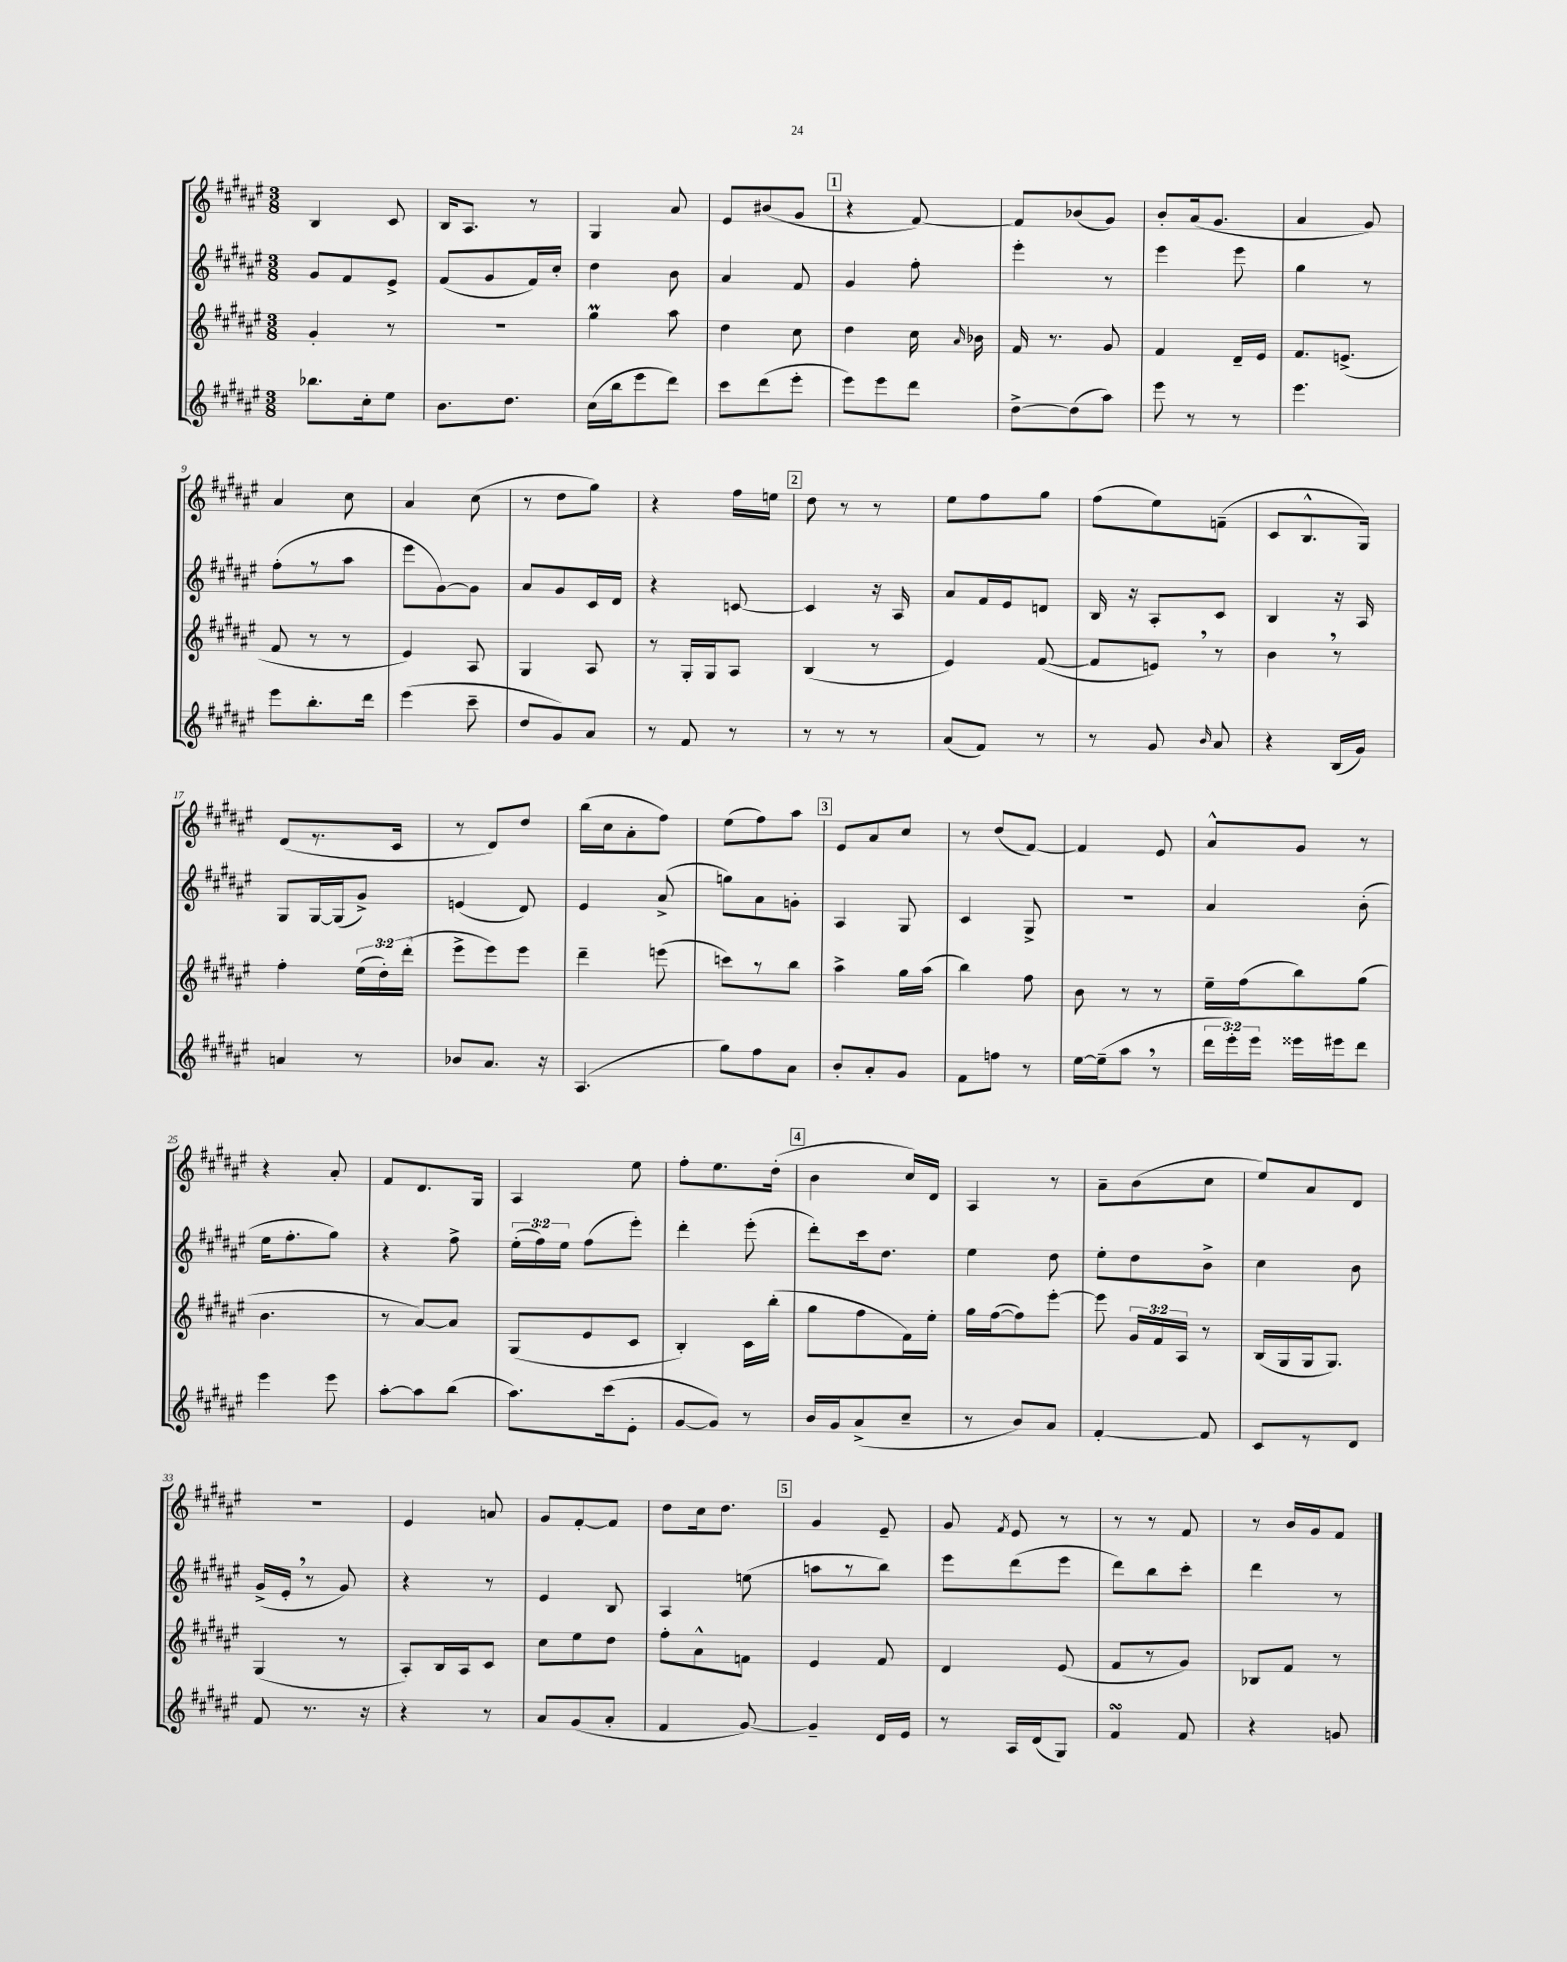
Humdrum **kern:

**kern	**kern	**kern	**kern
*part4	*part3	*part2	*part1
*staff4	*staff3	*staff2	*staff1
*clefG2	*clefG2	*clefG2	*clefG2
*k[f#c#g#d#a#e#]	*k[f#c#g#d#a#e#]	*k[f#c#g#d#a#e#]	*k[f#c#g#d#a#e#]
*M3/8	*M3/8	*M3/8	*M3/8
=1	=1	=1	=1
8.bb-X\L	4g#'/	8g#/L	4B/
.	.	8f#/	.
16cc#'\k	.	.	.
8ee#\J	8r	8e#^/J	8c#/
=2	=2	=2	=2
8.b\L	4.r	(8f#/L	16B/KL
.	.	.	8.A#/J
.	.	8g#/	.
8.dd#\J	.	.	.
.	.	16f#/L)	8r
.	.	16cc#'/JJ	.
=3	=3	=3	=3
(16cc#\LL	4gg#M\	4dd#\	4G#/
16bb\J	.	.	.
8eee#\	.	.	.
8ddd#\J)	8aa#\	8b\	8a#/
=4	=4	=4	=4
8ccc#\L	4dd#\	4a#/	8e#/L
(8ddd#\	.	.	(8b#X/
8eee#'\J	8cc#\	8f#/	8g#/J
!!LO:REH:place=s1:t=1
=5	=5	=5	=5
8eee#\L)	4dd#\	4g#/	4r
8eee#\	.	.	.
8ddd#\J	16cc#\	8ff#'\	[8f#/)
.	16qqa#/	.	.
.	16b-X\	.	.
=6	=6	=6	=6
[8dd#^\L	16f#/	4eee#'\	8f#/L]
.	8.r	.	.
(8dd#\]	.	.	(8b-X/
8aa#\J)	8g#/	8r	8g#/J)
=7	=7	=7	=7
8eee#\	4f#/	4eee#\	8b'/L
8r	.	.	(16a#/k
.	.	.	8.g#/J
8r	16d#~/LL	8eee#\	.
.	16e#/JJ	.	.
=8	=8	=8	=8
4.eee#\	8.f#/L	4gg#\	4a#/
.	(8.en^/J	.	.
.	.	8r	8g#/)
!!LO:LB:g=z
=9	=9	=9	=9
8eee#\L	8f#/	(8ff#'\L	4a#/
8.bb'\	8r	8r	.
.	8r	8aa#\J	8cc#\
16ddd#\Jk	.	.	.
=10	=10	=10	=10
(4eee#\	4e#/)	8eee#\L	4a#/
.	.	[8g#\)	.
8ccc#~\	8A#/	8g#\J]	(8cc#\
=11	=11	=11	=11
8dd#/L	4G#/	8a#/L	8r
8g#/)	.	8g#/	8dd#\L
8a#/J	8A#/	16c#/L	8gg#\J)
.	.	16d#/JJ	.
=12	=12	=12	=12
8r	8r	4r	4r
8f#/	16G#'/LL	.	.
.	16G#/J	.	.
8r	8A#/J	[8cn/	16ff#\LL
.	.	.	16een\JJ
!!LO:REH:place=s1:t=2
=13	=13	=13	=13
8r	(4B/	4c/]	8dd#\
8r	.	.	8r
8r	8r	16r	8r
.	.	16A#/	.
=14	=14	=14	=14
(8a#/L	4e#/)	8a#/L	8ee#\L
8f#/J)	.	16f#/L	8ff#\
.	.	16e#/J	.
8r	([8f#/	8dn/J	8gg#\J
=15	=15	=15	=15
8r	8f#/L]	16B/	(8ff#\L
.	.	16r	.
8g#/	8en,/J)	8A#'/L	8ee#\)
16qqb/	.	.	.
8a#/	8r	8c#/J	(8fn~\J
=16	=16	=16	=16
4r	4b,\	4B/	8c#/L
.	.	.	8.B^^/
(16B/LL	8r	16r	.
16g#/JJ)	.	16A#/	16G#/Jk)
!!LO:LB:g=z
=17	=17	=17	=17
4an/	4ff#'\	8G#/L	(8d#/L
.	.	[16G#/L	8.r
.	.	(16G#/J]	.
8r	(24ee#\LL	8g#^/J)	.
.	24dd#'\)	.	.
.	.	.	16c#/Jk
.	(24ddd#'\JJ	.	.
=18	=18	=18	=18
8b-X/L	8eee#^\L	(4en/	8r
8.a#/J	8eee#\)	.	8d#/L)
.	8eee#\J	8d#/)	8dd#/J
16r	.	.	.
=19	=19	=19	=19
(4.A#/	4ddd#~\	4e#/	(16bb\LL
.	.	.	16cc#\J
.	.	.	8a#'\
.	(8eeen\	(8a#^/	8ff#\J)
=20	=20	=20	=20
8gg#\L)	8cccn\L)	8ggn\L)	(8ee#\L
8ff#\	8r	8a#\	8ff#\)
8a#\J	8bb\J	8gn'\J	8aa#\J
!!LO:REH:place=s1:t=3
=21	=21	=21	=21
8b'/L	4aa#^\	4A#/	8e#/L
8a#'/	.	.	8a#/
8g#/J	16gg#\LL	8G#/	8cc#/J
.	(16aa#\JJ	.	.
=22	=22	=22	=22
8f#\L	4bb\)	4c#/	8r
8ffn\J	.	.	(8dd#/L
8r	8ff#\	8G#^/	[8f#/J)
=23	=23	=23	=23
[16ee#\LL	8b\	4.r	4f#/]
(16ee#~\J]	.	.	.
8aa#,\J	8r	.	.
8r	8r	.	8e#/
=24	=24	=24	=24
24ddd#\LL	16ee#~\LL	4a#/	8a#^^/L
24eee#'\)	.	.	.
.	(16ff#\J	.	.
24eee#\JJ	.	.	.
16eee##X\LL	8bb\)	.	8g#/J
16eee#X\J	.	.	.
8ddd#\J	(8gg#\J	(8b'\	8r
!!LO:LB:g=z
=25	=25	=25	=25
4eee#\	4.b\	16ee#\KL	4r
.	.	8.ff#'\	.
8eee#\	.	8gg#\J)	8a#'/
=26	=26	=26	=26
[8aa#'\L	8r	4r	8f#/L
8aa#\]	[8a#/L)	.	8.d#/
(8bb\J	8a#/J]	8ff#^\	.
.	.	.	16G#/Jk
=27	=27	=27	=27
8.aa#\L)	(8G#/L	(24ee#'\LL	4A#/
.	.	24ff#\)	.
.	.	24ee#\JJ	.
.	8e#/	(8ff#\L	.
(16ccc#\k	.	.	.
8e#'\J	8c#/J	8eee#'\J)	8ee#\
=28	=28	=28	=28
[8g#/L	4B'/)	4ddd#'\	8ff#'\L
8g#/J])	.	.	8.ee#\
8r	16c#\LL	(8eee#'\	.
.	(16bb'\JJ	.	(16dd#'\Jk
!!LO:REH:place=s1:t=4
=29	=29	=29	=29
16b/LL	8gg#\L	8ddd#'\L)	4b\
16g#/J	.	.	.
(8a#^/	8ff#\	16ccc#\k	.
.	.	8.dd#\J	.
8cc#~/J	16f#\L)	.	16cc#/LL)
.	16ee#'\JJ	.	16d#/JJ
=30	=30	=30	=30
8r	16gg#\LL	4ee#\	4A#/
.	([16ff#\J	.	.
8b/L)	8ff#\])	.	.
8a#/J	[8eee#'\J	8dd#\	8r
=31	=31	=31	=31
[4f#'/	8eee#\]	8ee#'\L	8a#~\L
.	24g#/LL	8dd#\	(8b\
.	24f#/	.	.
.	24A#/JJ	.	.
8f#/]	8r	8b^\J	8cc#\J
=32	=32	=32	=32
8c#/L	(16B/LL	4cc#\	8ee#/L)
.	16G#/	.	.
8r	16G#/J	.	8a#/
.	8.G#/J)	.	.
8d#/J	.	8b\	8d#/J
!!LO:LB:g=z
=33	=33	=33	=33
8f#/	(4G#/	(16g#^/LL	4.r
.	.	16e#',/JJ	.
8.r	.	8r	.
.	8r	8g#/)	.
16r	.	.	.
=34	=34	=34	=34
4r	8A#'/L)	4r	4e#/
.	16B/L	.	.
.	16A#/J	.	.
8r	8c#/J	8r	8an/
=35	=35	=35	=35
8a#/L	8cc#\L	4e#/	8g#/L
(8g#/	8ee#\	.	[8f#'/
8a#'/J	8dd#\J	8B/	8f#/J]
=36	=36	=36	=36
4f#/	8ff#'\L	4A#/	8dd#\L
.	8a#^^\	.	16cc#\k
.	.	.	8.dd#\J
[8g#/)	8fn\J	(8een\	.
!!LO:REH:place=s1:t=5
=37	=37	=37	=37
4g#~/]	4e#/	8aan\L	4g#/
.	.	8r	.
16d#/LL	8f#/	8bb\J)	8e#~/
16e#/JJ	.	.	.
=38	=38	=38	=38
8r	4d#/	8eee#\L	8g#/
.	.	.	8qf#/
16A#/LL	.	(8ddd#\	8e#/
(16d#/J	.	.	.
8G#/J)	(8e#/	8eee#\J	8r
=39	=39	=39	=39
4f#sSSs/	8f#/L	8ddd#\L)	8r
.	8r	8bb\	8r
8f#/	8g#/J)	8ccc#'\J	8f#/
=40	=40	=40	=40
4r	8B-X/L	4ddd#\	8r
.	8f#/J	.	16b/LL
.	.	.	16g#/J
8gn/	8r	8r	8f#/J
==	==	==	==
*-	*-	*-	*-
